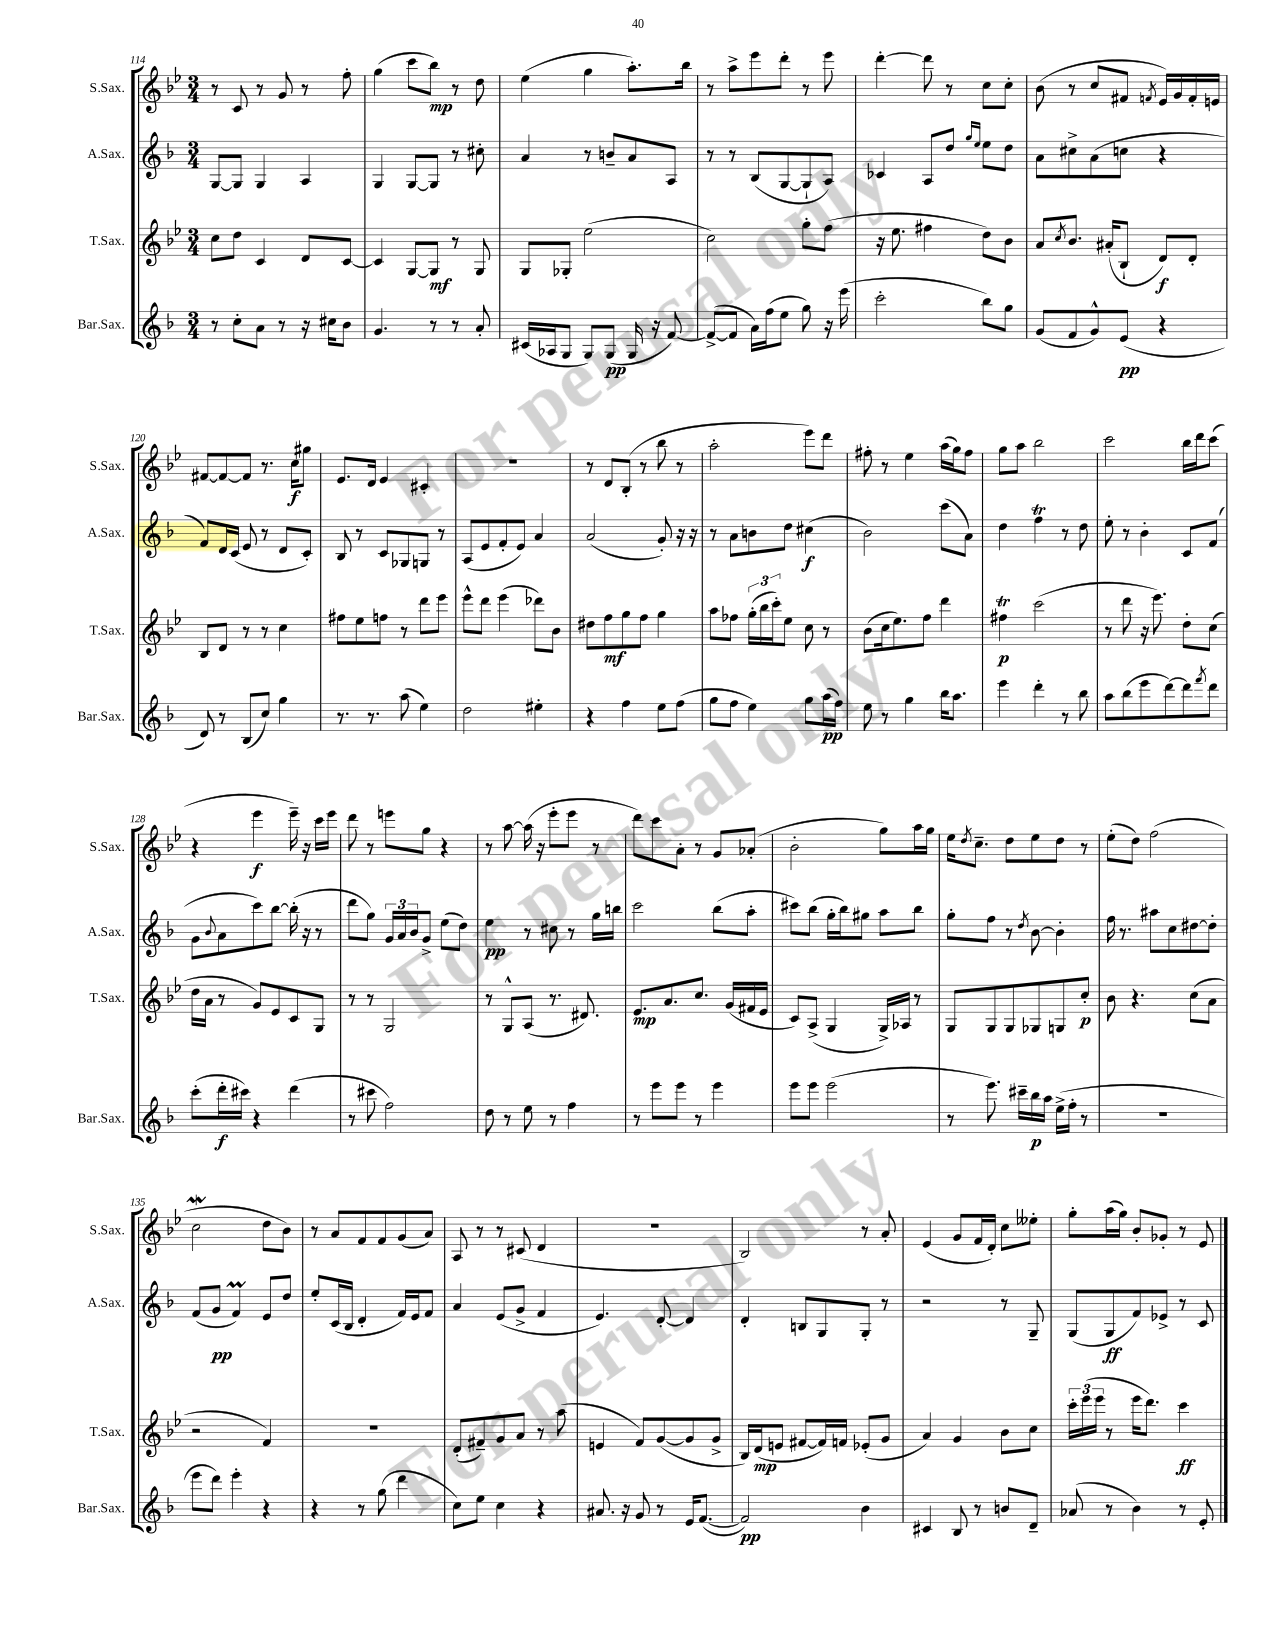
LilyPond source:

<<
\new StaffGroup <<
\new Staff = "s0" \with { instrumentName = "S.Sax." shortInstrumentName = "S.Sax." } {
    \clef treble \key bes \major \numericTimeSignature \time 3/4
    r8 c'8 r8 g'8 r8 f''8-. |
    g''4( c'''8 bes''8\mp) r8 d''8 |
    ees''4( g''4 a''8.-.) bes''16 |
    r8 a''8-> ees'''8 d'''8-. r8 ees'''8 |
    d'''4~-. d'''8 r8 c''8 c''8-. |
    bes'8( r8 c''8 fis'8 \acciaccatura { f'8 } ees'16) g'16 f'16-. e'16 |
    fis'8~ fis'8~ fis'8 r8. c''16\f gis''8 |
    ees'8. d'16 ees'4 cis'4-. |
    R2. |
    r8 d'8 bes8-.( r8 bes''8 r8 |
    a''2-. ees'''8) d'''8 |
    fis''8-. r8 ees''4 a''16( g''16) fis''8 |
    g''8 a''8 bes''2 |
    c'''2 bes''16 d'''16 c'''8( |
    r4 ees'''4\f ees'''16--) r16 c'''16 ees'''16 |
    d'''8 r8 e'''8 g''8 r4 |
    r8 a''8~ a''16( r16 ees'''8-. ees'''8 r8 |
    d'''8) c'''8 a'8-. r8 g'8 aes'8-.( |
    bes'2-. g''8) a''16 g''16 |
    ees''16 \acciaccatura { d''8 } c''8.-- d''8 ees''8 d''8 r8 |
    ees''8-.( d''8) f''2( |
    c''2\mordent d''8 bes'8) |
    r8 a'8 f'8 f'8 g'8( a'8) |
    a8 r8 r8 cis'8( d'4 |
    R2. |
    bes2) r8 a'8-. |
    ees'4( g'8 f'16 d'16-.) c''8 eeses''8-. |
    g''8-. a''16( g''16) bes'8-. ges'8-. r8 ees'8 \bar "|." |
}
\new Staff = "s1" \with { instrumentName = "A.Sax." shortInstrumentName = "A.Sax." } {
    \clef treble \key f \major \numericTimeSignature \time 3/4
    g8~ g8 g4 a4 |
    g4 g8~ g8 r8 cis''8-. |
    a'4 r8 b'8-- a'8 a8 |
    r8 r8 bes8( g8~ g8-! a8) |
    ces'4 a8 d''8 \grace { g''16 e''16 } e''8 d''8 |
    a'8 cis''8-> a'8( c''8 r4 |
    f'8) d'16 c'16( e'8 r8 d'8 c'8-.) |
    bes8 r8 c'8 ges8 g8 r8 |
    a8( e'8 f'8-. e'8) a'4 |
    a'2( g'8-.) r16 r16 |
    r8 a'8 b'8 d''8 cis''4\f( |
    bes'2) c'''8( a'8) |
    d''4 f''4\trill r8 d''8 |
    e''8-. r8 bes'4-. c'8 f'8( |
    g'8 \appoggiatura { bes'8 } a'8 c'''8) bes''8~ bes''16-.( r16 r8 |
    d'''8 g''8) \tuplet 3/2 { g'16 a'16 bes'16 } g'8-> e''8( d''8) |
    e''4\pp r8 cis''8 r8 g''16 b''16 |
    c'''2 bes''8( a''8-. |
    cis'''8) bes''8( g''16-. bes''16) gis''8 a''8 bes''8 |
    g''8-. f''8 r8 \acciaccatura { d''8 } bes'8~ bes'4-. |
    f''16 r8. ais''8 c''8 dis''8~ dis''8-. |
    f'8( g'8\pp f'4\prall) e'8 d''8 |
    e''8-. c'16( bes16 d'4-. f'16) e'16 f'8 |
    a'4 e'8( g'8-> f'4 |
    e'4.) d'8~-. d'4 |
    d'4-. b8 g8 g8-. r8 |
    r2 r8 g8-- |
    g8( g8\ff f'8) ees'8-> r8 c'8 \bar "|." |
}
\new Staff = "s2" \with { instrumentName = "T.Sax." shortInstrumentName = "T.Sax." } {
    \clef treble \key bes \major \numericTimeSignature \time 3/4
    c''8 d''8 c'4 d'8 c'8~ |
    c'4 g8~ g8\mf r8 g8 |
    g8 ges8-. ees''2( |
    c''2) g''8-. f''8( |
    r16 ees''8. fis''4 d''8) bes'8 |
    a'8 \acciaccatura { c''8 } bes'8. ais'16-.( bes8-! d'8\f) d'8-. |
    bes8 d'8 r8 r8 c''4 |
    fis''8 ees''8 f''8 r8 d'''8 ees'''8 |
    ees'''8-^ d'''8 ees'''4( des'''8) bes'8 |
    dis''8 f''8\mf g''8 f''8 g''4 |
    a''8 fes''8 \tuplet 3/2 { g''16-.( bes''16 c'''16-.) } ees''8 c''8 r8 |
    bes'8( c''16 ees''8.) f''8 d'''4 |
    fis''4\trill\p c'''2( |
    r8 d'''8 r16 ees'''8.) d''8-. c''8( |
    d''16 a'16 r8 g'8) ees'8 c'8 g8 |
    r8 r8 g2 |
    r8 g8-^ a8( r8. dis'8.) |
    ees'8.\mp a'8. c''8. g'16( fis'16 ees'16 |
    c'8) a8->( g4 g16->) aes16 r8 |
    g8 g8 g8 ges8 g8 c''8-.\p |
    bes'8 r4. c''8( a'8 |
    r2 f'4) |
    R2. |
    d'8-.( fis'8--) g'8 a'8 r8 a''8( |
    e'4 f'8) g'8~( g'8 g'8-> |
    bes16) d'16\mp( e'8 fis'8~ fis'16) f'16 ees'8-.( g'8 |
    a'4) g'4 bes'8 c''8 |
    \tuplet 3/2 { c'''16-. ees'''16( ees'''16 } r8 ees'''16 d'''8.) c'''4\ff \bar "|." |
}
\new Staff = "s3" \with { instrumentName = "Bar.Sax." shortInstrumentName = "Bar.Sax." } {
    \clef treble \key f \major \numericTimeSignature \time 3/4
    r8 c''8-. a'8 r8 r16 cis''16 bes'8 |
    g'4. r8 r8 a'8-. |
    cis'16( aes16 g8 g8) g8\pp( g16 r16 f'8~) |
    f'8~->( f'8 a'16) f''16( e''8 g''8) r16 e'''16( |
    c'''2-. bes''8) g''8 |
    g'8( f'8 g'8-^) e'8\pp( r4 |
    d'8) r8 bes8( c''8) g''4 |
    r8. r8. a''8( e''4) |
    d''2 eis''4-. |
    r4 f''4 e''8 f''8( |
    g''8 f''8 e''4) g''8 a''16\pp( f''16) |
    e''8 r8 g''4 bes''16 a''8. |
    e'''4 d'''4-. r8 bes''8 |
    a''8 bes''8( e'''8 d'''8~) d'''8 \acciaccatura { f'''8 } d'''8 |
    c'''8-.( d'''16-.\f cis'''16) r4 d'''4( |
    r8 cis'''8 f''2) |
    d''8 r8 e''8 r8 f''4 |
    r8 e'''8 e'''8 r8 e'''4 |
    e'''8 e'''8 e'''2( |
    r8 e'''8.) cis'''16-- bes''16\p a''16 e''16->( f''16-. r8 |
    R2. |
    e'''8 d'''8) e'''4-. r4 |
    r4 r8 g''8( d'''4 |
    c''8) e''8 c''4 r4 |
    ais'8. r16 g'8 r8 e'16 f'8.~( |
    f'2\pp) bes'4 |
    cis'4 bes8 r8 b'8 d'8-- |
    aes'8( r8 bes'4) r8 e'8-. \bar "|." |
}
>>
>>
\layout { \context { \Score currentBarNumber = #114 } }
